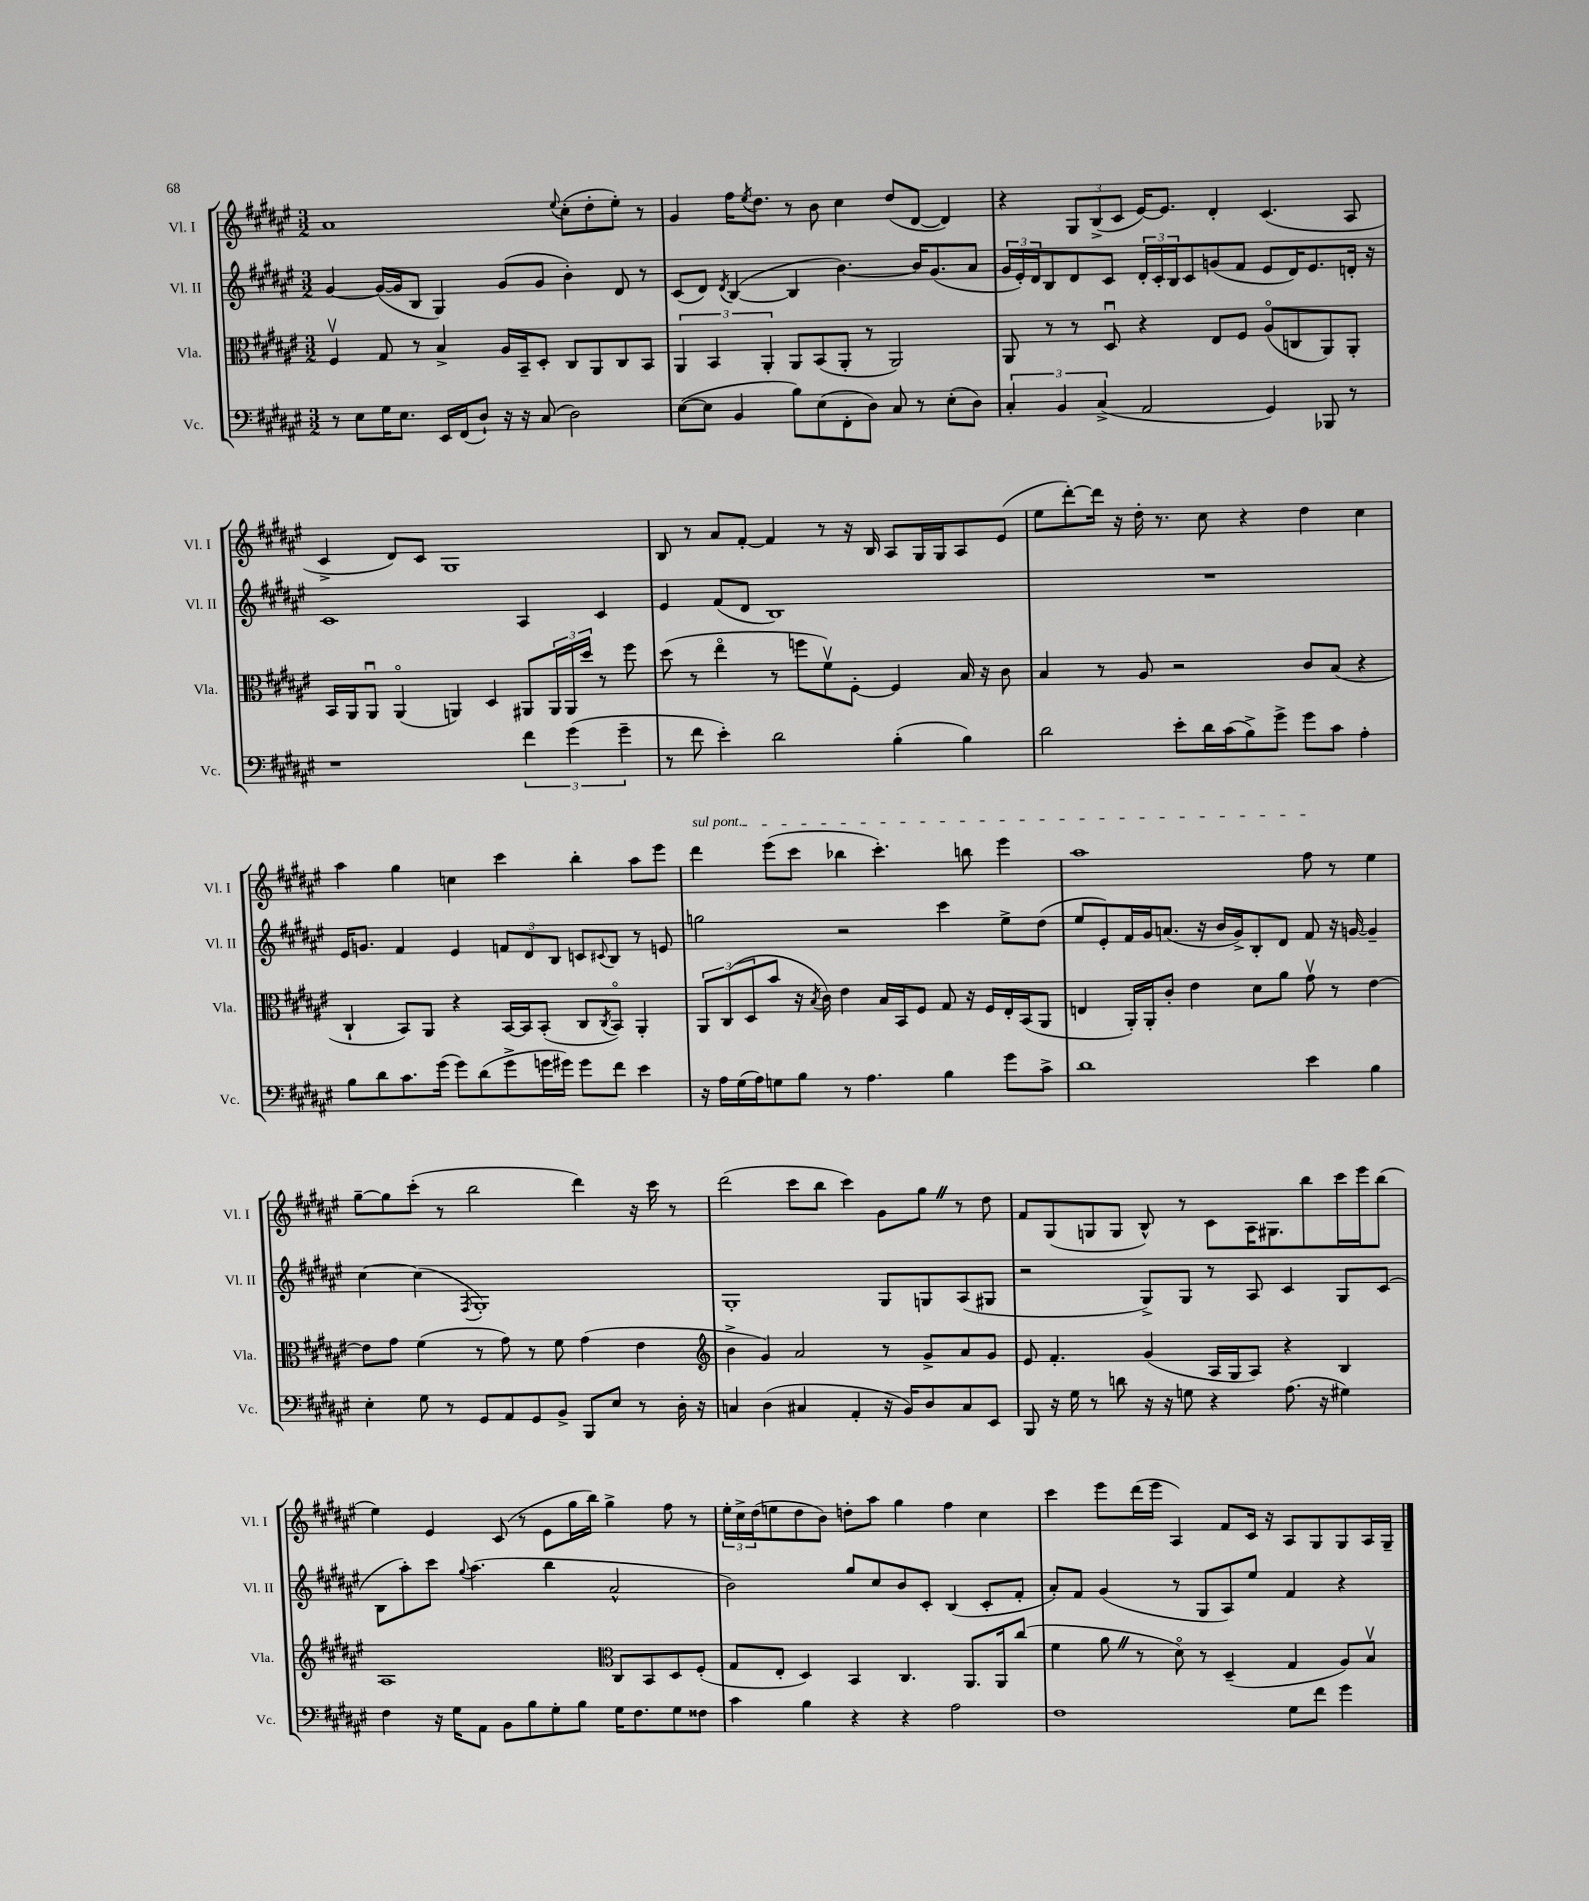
<<
\new StaffGroup <<
\new Staff = "s0" \with { instrumentName = "Vl. I" shortInstrumentName = "Vl. I" } {
    \clef treble \key fis \major \numericTimeSignature \time 3/2
    ais'1 \appoggiatura { eis''8 } cis''8-.( dis''8-. eis''8-.) r8 |
    gis'4 fis''16 \acciaccatura { eis''8 } dis''8. r8 b'8 cis''4 dis''8( dis'8~ dis'4) |
    r4 \tuplet 3/2 { gis8 b8->( cis'8 } eis'16~) eis'8. dis'4-. cis'4.( ais8 |
    cis'4-> dis'8) cis'8 gis1 |
    b8 r8 ais'8 fis'8~-. fis'4 r8 r16 b16 ais8 gis16 gis16 ais8 eis'8( |
    eis''8 dis'''8~-.) dis'''16 r16 dis''16-. r8. cis''8 r4 dis''4 cis''4 |
    ais''4 gis''4 c''4 cis'''4 b''4-. ais''8 eis'''8 |
    \once \override TextSpanner.bound-details.left.text = \markup { \italic "sul pont." } dis'''4\startTextSpan eis'''8( cis'''8 bes''4 cis'''4.-.) b''8 eis'''4 |
    ais''1 fis''8\stopTextSpan r8 eis''4 |
    gis''8~-- gis''8 cis'''8-.( r8 b''2 dis'''4) r16 cis'''16 r8 |
    dis'''2( cis'''8 b''8 cis'''4) gis'8 gis''8 \once \override BreathingSign.text = \markup { \musicglyph "scripts.caesura.straight" } \breathe r8 dis''8 |
    fis'8 gis8( g8 g8 b8-^) r8 cis'8 ais16 gis8. b''8 cis'''16 eis'''16 b''8( |
    eis''4) eis'4 cis'8( r8 eis'8 gis''16 b''16) gis''4-> fis''8 r8 |
    \tuplet 3/2 { eis''16-. cis''16-> dis''16( } e''8 dis''8 b'8) d''8-. ais''8 gis''4 fis''4 cis''4 |
    cis'''4 eis'''8 dis'''16( eis'''16 ais4) fis'8 cis'16 r16 ais8 gis8 gis8 ais16 gis16-- \bar "|." |
}
\new Staff = "s1" \with { instrumentName = "Vl. II" shortInstrumentName = "Vl. II" } {
    \clef treble \key fis \major \numericTimeSignature \time 3/2
    gis'4~ gis'16~( gis'16 b8 gis4) gis'8( gis'8 b'4-.) dis'8 r8 |
    cis'8( dis'8) \acciaccatura { dis'8 } b4~( b4 b'4.~) b'16 gis'8.( ais'8 |
    \tuplet 3/2 { gis'16 eis'16-.) dis'16 } b8 dis'8 cis'8 \tuplet 3/2 { dis'16-. cis'16-. b16 } cis'8 g'8( fis'8 eis'8 dis'16) eis'8. d'16-. r16 |
    cis'1 ais4 cis'4 |
    eis'4 fis'8( dis'8 b1) |
    R1. |
    eis'16 g'8. fis'4 eis'4 \tuplet 3/2 { f'8 dis'8 b8 } c'8 \appoggiatura { cis'8 } b8 r8 e'8 |
    g''2 r2 cis'''4 eis''8-> dis''8( |
    eis''8 eis'8-.) fis'16 gis'16 a'8.( r16 b'16 gis'16->) b8-. dis'8 fis'8 r16 g'16~ g'4-- |
    cis''4~ cis''4( \acciaccatura { fis8 } gis1-.) |
    gis1-. gis8 g8 ais8( gis8 |
    r2 gis8->) gis8 r8 ais8 cis'4 gis8 cis'8( |
    b8 ais''8-.) cis'''8 \appoggiatura { gis''8 } ais''4.( b''4 ais'2-^ |
    b'2) gis''8 cis''8 b'8 cis'8-. b4( cis'8-. fis'8-. |
    ais'8-.) fis'8 gis'4( r8 gis8 ais8) eis''8 fis'4 r4 \bar "|." |
}
\new Staff = "s2" \with { instrumentName = "Vla." shortInstrumentName = "Vla." } {
    \clef alto \key fis \major \numericTimeSignature \time 3/2
    fis4\upbow gis8 r8 b4-> ais16 b,16-- dis8-. cis8 ais,8 cis8 b,8 |
    \tuplet 3/2 { ais,4 b,4 ais,4-. } ais,8 b,8( ais,8-. r8 ais,2) |
    ais,8 r8 r8 dis8\downbow r4 eis8 fis8 ais8\flageolet( c8 ais,8) ais,8-. |
    b,16 ais,16 ais,8\downbow ais,4\flageolet( a,4) dis4 ais,8 \tuplet 3/2 { ais,16 ais,16 dis''16 } r8 fis''8 |
    dis''8( r8 eis''4\flageolet r8 f''8 fis'8\upbow) fis8~-. fis4 b16 r16 cis'8 |
    b4 r8 ais8 r2 cis'8 b8( r4 |
    cis4-! b,8) ais,8 r4 b,16~ b,16 b,8-.( cis8 \acciaccatura { cis8 } b,8\flageolet) ais,4-. |
    \tuplet 3/2 { ais,8 cis8( dis8 } b'8 r16 \acciaccatura { b8 } cis'16) eis'4 b16 b,16 fis8 gis8 r16 fis16 eis16-. b,16( ais,8 |
    e4 ais,16-.) ais,16-. cis'8-. eis'4 dis'8 ais'8 gis'8\upbow r8 eis'4~ |
    eis'8 gis'8 fis'4( r8 gis'8) r8 fis'8 gis'4( eis'4 |
    \clef treble b'4-> gis'4) ais'2 r8 gis'8-> ais'8 gis'8 |
    eis'8 fis'4.-. gis'4( ais16 gis16 ais8) r4 b4 |
    ais1 \clef alto cis8 b,8 dis8 fis8-.( |
    gis8 eis8-. dis4) b,4 cis4. ais,8. ais,16 cis''8( |
    fis'4 ais'8 \once \override BreathingSign.text = \markup { \musicglyph "scripts.caesura.straight" } \breathe r8 dis'8\flageolet) r8 dis4--( gis4 ais8) b8\upbow \bar "|." |
}
\new Staff = "s3" \with { instrumentName = "Vc." shortInstrumentName = "Vc." } {
    \clef bass \key fis \major \numericTimeSignature \time 3/2
    r8 eis8 gis16 eis8. eis,16 fis,16( dis8-!) r16 r16 cis8( dis2) |
    eis8~( eis8 b,4 b8) eis8( fis,8-. dis8) cis8 r8 eis8-.( dis8) |
    \tuplet 3/2 { cis4-. b,4 cis4->( } ais,2 gis,4) bes,,8 r8 |
    r1 \tuplet 3/2 { fis'4 gis'4( gis'4-- } |
    r8 fis'8 eis'4-.) dis'2 b4-.( b4) |
    dis'2 eis'8-. dis'16 cis'16( b8->) gis'8-> gis'8 cis'8 ais4-. |
    b8 dis'8 cis'8. gis'16( gis'8) dis'8( gis'8-> g'16 gis'16) gis'8 fis'8 eis'4 |
    r16 ais16 gis16( ais16) g8 b8 r8 ais4. b4 gis'8 cis'8-> |
    dis'1 eis'4 b4 |
    eis4-. gis8 r8 gis,8 ais,8 gis,8 b,8-> b,,8 eis8 r8 dis16-. r16 |
    c4 dis4( cis4 ais,4-. r16 b,16) dis8 cis8 eis,8 |
    b,,8 r16 gis16 r8 d'8 r16 r16 g8 r4 ais8.( r16 gis4) |
    fis4 r16 gis16 ais,8 b,8 b8 gis8-. b8 gis16 fis8. gis8 fisis8 |
    cis'4 b4 r4 r4 ais2 |
    fis1 gis8 fis'8 gis'4 \bar "|." |
}
>>
>>
\layout { \context { \Score \remove "Bar_number_engraver" } }
